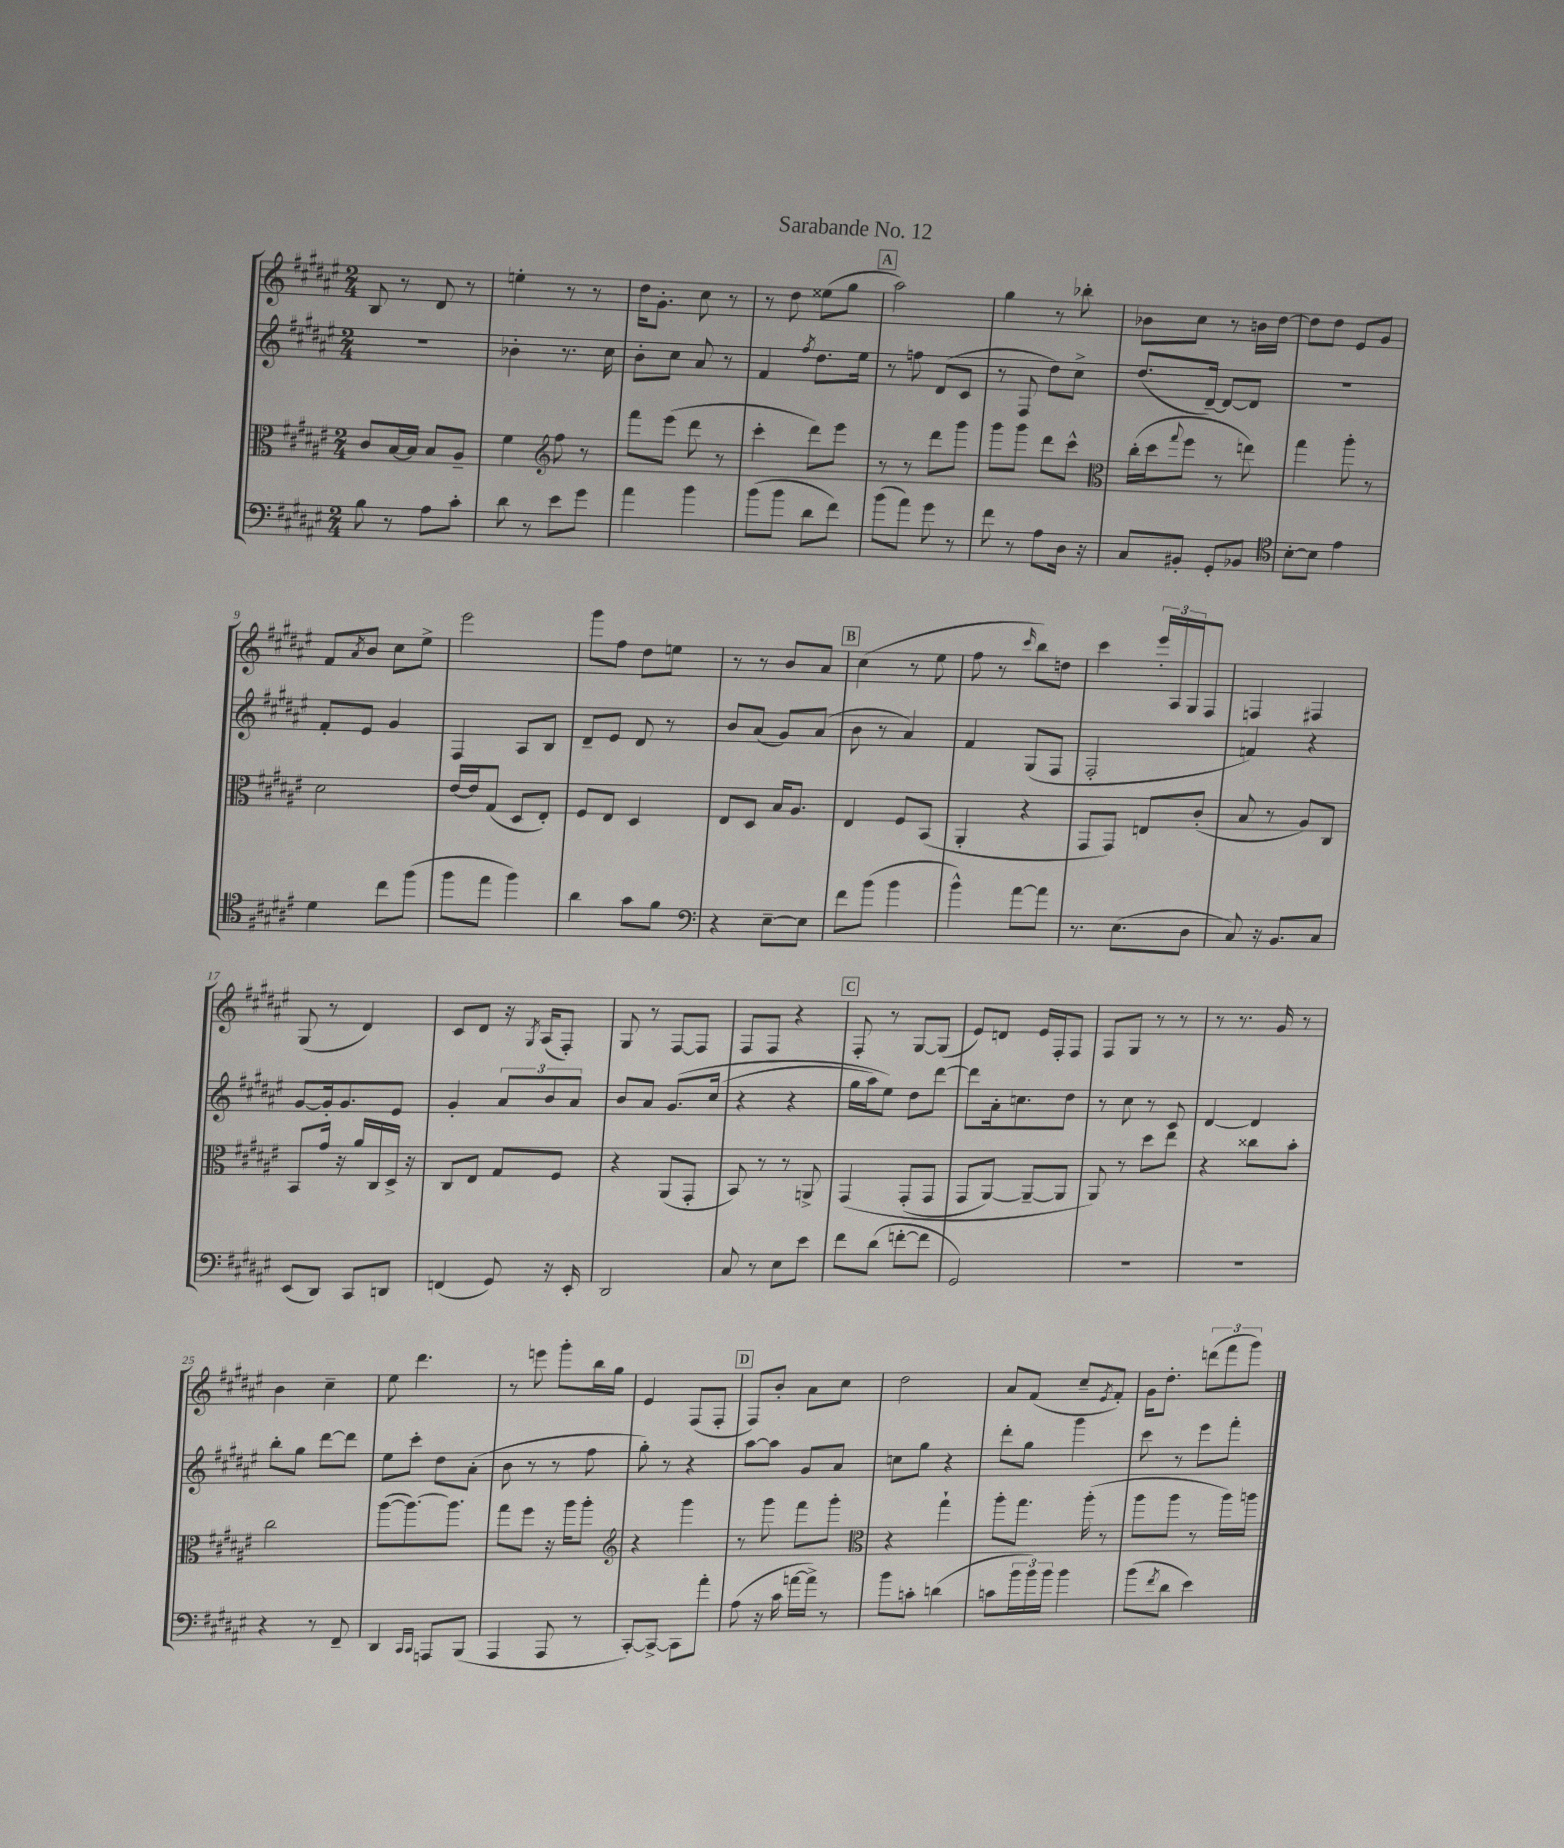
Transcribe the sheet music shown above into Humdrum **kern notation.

**kern	**kern	**kern	**kern
*staff4	*staff3	*staff2	*staff1
*clefF4	*clefC3	*clefG2	*clefG2
*k[f#c#g#d#a#e#]	*k[f#c#g#d#a#e#]	*k[f#c#g#d#a#e#]	*k[f#c#g#d#a#e#]
*M2/4	*M2/4	*M2/4	*M2/4
8B	8c#	2r	8B
8r	[16B	.	8r
.	16B]	.	.
8A#	8B	.	8d#
8c#'	8A#~	.	8r
=	=	=	=
8d#	4f#	4b-'	4ee'
8r	.	.	.
*	*clefG2	*	*
8e#	8ff#	8.r	8r
8g#	8r	.	8r
.	.	16cc#	.
=	=	=	=
4a#	8fff#	8b'	16dd#
.	.	.	8.g#'
.	(8eee#	8cc#	.
4b	8ddd#	8a#	8cc#
.	8r	8r	8r
=	=	=	=
(8b	4ccc#'	4f#	8r
8b	.	.	8dd#
.	.	8qff#	.
8d#	8ddd#)	8.dd#	(8ee##
8f#)	8eee#	.	8gg#
.	.	16ee#	.
=	=	=	=
(8b	8r	8r	2aa#)
8a#)	8r	8ff	.
8g#	8ddd#	(8d#	.
8r	8ggg#	8c#	.
=	=	=	=
8f#	8ggg#	8r	4gg#
8r	8ggg#	8F#	.
8A#	8ddd#	8dd#)	8r
16D#	8ccc#^^	8cc#^	8bb-'
16r	.	.	.
=	=	=	=
*	*clefC3	*	*
8C#	(16cc#'	(8.dd#	8b-
.	16dd#	.	.
.	8qqgg#	.	.
8BB#'	8ff#	.	8cc#
.	.	[16d#~)	.
8GG#'	8r	8d#_	8r
8BB-	8ee)	8d#]	16b
.	.	.	[16dd#
=	=	=	=
*clefC4	*	*	*
[8B'	4gg#	2r	8dd#]
8B]	.	.	8dd#
4e#	8aa#'	.	8e#
.	8r	.	8g#
=	=	=	=
4d#	2d#	8f#'	8f#
.	.	.	8qa#
.	.	8e#	8b
8cc#	.	4g#	8cc#
(8ff#	.	.	8ee#^
=	=	=	=
8ff#	[16e#	4F#	2eee#
.	16e#]	.	.
8ee#	(8G#	.	.
4ff#)	8D#	8A#	.
.	8E#')	8B	.
=	=	=	=
4a#	8F#	8d#~	8ggg#
.	8E#	8e#	8ff#
8g#	4D#	8d#	8dd#
8f#	.	8r	8ee
=	=	=	=
*clefF4	*	*	*
4r	8E#	8b	8r
.	8D#	(8a#	8r
[8E#~	16B	8g#)	8b
.	8.A#	.	.
8E#]	.	(8a#	8a#
=	=	=	=
8f#	4E#	8b	(4cc#
(8b	.	8r	.
4b	8F#	4a#)	8r
.	(8BB	.	8ee#
=	=	=	=
4b^^)	4AA#'	4f#	8ff#
.	.	.	8r
.	.	.	16qqccc#
[8a#	4r	(8G#	8bb)
8a#]	.	8F#	8dd
=	=	=	=
8.r	8GG#	2F#'	4ccc#
.	8GG#)	.	.
(8.E#	.	.	.
.	8E	.	24eee#'
.	.	.	24A#
.	.	.	24G#
8D#	(8c#'	.	8F#
=	=	=	=
8C#)	8B	4f)	4F
16r	8r	.	.
8.BB	.	.	.
.	8A#)	4r	4F#
8C#	8C#	.	.
=	=	=	=
(8EE#	8BB	[8g#	(8G#
8DD#)	16g#	16g#']	8r
.	16r	8.g#	.
8CC#	16a#	.	4d#)
.	16C#	.	.
8DD	16D#^	8e#	.
.	16r	.	.
=	=	=	=
(4FF	8C#	4g#'	8c#
.	8E#	.	8d#
8GG#)	8G#	12a#	16r
.	.	.	8qG#
.	.	.	(16A#
.	.	12b	.
16r	8F#	.	8F#')
.	.	12a#	.
16EE#'	.	.	.
=	=	=	=
2DD#	4r	8b	8G#
.	.	8a#	8r
.	(8AA#	&(8.g#	[8F#
.	8GG#'	.	8F#]
.	.	(16cc#	.
=	=	=	=
8C#	8BB)	4r	8F#
8r	8r	.	8F#
8E#	8r	4r	4r
8e#	8AA^	.	.
=	=	=	=
8f#	&(4GG#	16gg#	8F#'
.	.	16aa#)	.
(8d#	.	8ee#&)	8r
[8f'	(8GG#'	8dd#	[8G#
8f]	8GG#	[8ddd#	(8G#]
=	=	=	=
2GG#)	8GG#	8ddd#]	8e#)
.	[8AA#)	16a#'	8d
.	.	8.cc	.
.	8AA#~_	.	16e#
.	.	.	16F#'
.	8AA#]	8dd#	8F#
=	=	=	=
2r	8AA#&)	8r	8F#
.	8r	8cc#	8G#
.	8dd#	8r	8r
.	8ee#	8c#	8r
=	=	=	=
2r	4r	[4d#	8r
.	.	.	8.r
.	8cc##	4d#]	.
.	.	.	16g#
.	8b'	.	8r
=	=	=	=
4r	2cc#	8bb'	4b
.	.	8gg#	.
8r	.	[8ddd#	4cc#~
8FF#~	.	8ddd#]	.
=	=	=	=
4DD#	([8aa#	8ee#	8ee#
.	8.aa#_)	8ccc#'	4.ddd#
16qqCC#	.	.	.
16qqCC#	.	.	.
8AAA	.	8dd#	.
.	8.aa#]	.	.
(8BBB	.	(8a#'	.
=	=	=	=
4AAA#	8gg#	8b	8r
.	8ff#	8r	8eee
8AAA#	16r	8r	8ggg#'
.	16aa#	.	.
8r	8aa#'	8ff#	16bb
.	.	.	16gg#
=	=	=	=
*	*clefG2	*	*
[8CC#')	4r	8gg#')	4e#
8CC#^_	.	8r	.
8CC#]	4ggg#	4r	(8F#
8a#'	.	.	8F#'
=	=	=	=
(8A#	8r	[8aa#	8F#)
16r	8ggg#	8aa#]	8b'
16c#	.	.	.
[16a	8fff#	8g#	8a#
16a^])	.	.	.
8r	8ggg#'	8a#	8cc#
=	=	=	=
*	*clefC3	*	*
8b	4r	8cc	2dd#
8c'	.	8gg#	.
(4d	4gg#`	4r	.
=	=	=	=
8c	8aa#'	8ddd#'	8a#
24b	8.gg#	8gg#	(8f#
24b)	.	.	.
24b	.	.	.
4b	.	4ggg#	8cc#~
.	(16aa#'	.	.
.	.	.	8qe#
.	8r	.	8f#')
=	=	=	=
(8b	8aa#	8ccc#	16g#
.	.	.	8.dd#'
8qf#	.	.	.
8d#	8aa#	8r	.
4e#)	8r	8eee#	(12ddd
.	.	.	12fff#
.	16aa#)	8fff#'	.
.	.	.	12ggg#)
.	16aa	.	.
==	==	==	==
*-	*-	*-	*-
